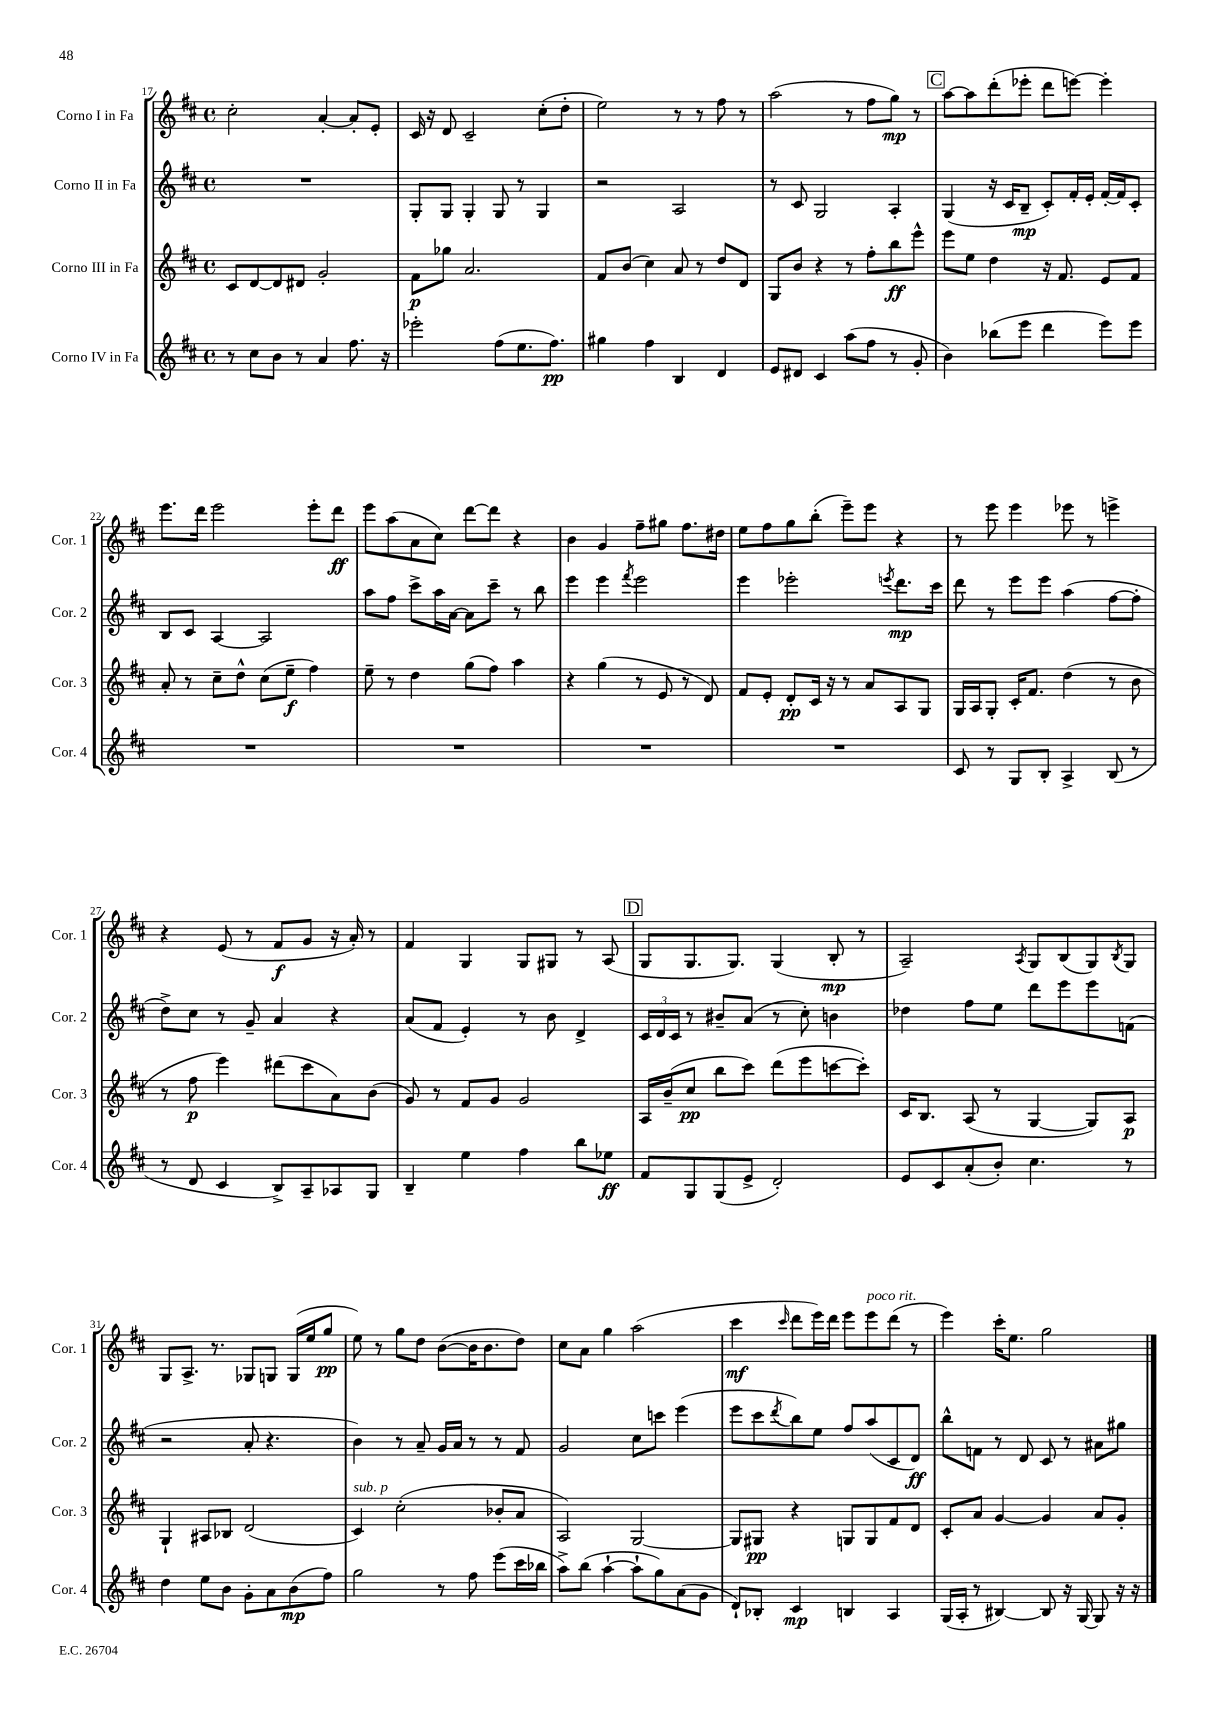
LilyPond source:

<<
\new StaffGroup <<
\new Staff = "s0" \with { instrumentName = "Corno I in Fa" shortInstrumentName = "Cor. 1" } {
    \clef treble \key d \major \defaultTimeSignature \time 4/4
    cis''2-. a'4~-. a'8-. e'8-. |
    cis'16 r16 d'8 cis'2-- cis''8-.( d''8-. |
    e''2) r8 r8 fis''8 r8 |
    a''2( r8 fis''8 g''8\mp) r8 |
    \mark \markup { \box "C" } a''8~ a''8 d'''8-.( ees'''8-. d'''8 e'''8~) e'''4-. |
    e'''8. d'''16 e'''2 e'''8-. d'''8\ff |
    e'''8 a''8( a'8 cis''8) d'''8~ d'''8 r4 |
    b'4 g'4 fis''8-- gis''8 fis''8. dis''16 |
    e''8 fis''8 g''8 b''8-.( e'''8--) e'''8 r4 |
    r8 e'''8 e'''4 ees'''8 r8 e'''4-> |
    r4 e'8( r8 fis'8\f g'8 r16 a'16-.) r8 |
    fis'4 g4 g8 gis8 r8 a8( |
    \mark \markup { \box "D" } g8 g8. g8.) g4( b8-.\mp r8 |
    a2--) \acciaccatura { a8 } g8 b8( g8) \acciaccatura { b8 } g8 |
    g8 a8.-> r8. ges8 g8 g16( e''16 g''8\pp |
    e''8) r8 g''8 d''8 b'8~( b'16 b'8. d''8) |
    cis''8 a'8 g''4 a''2( |
    cis'''4\mf \grace { cis'''16 } d'''8 e'''16) d'''16 e'''8 e'''8^\markup { \italic "poco rit." } d'''8( r8 |
    e'''4) cis'''16-. e''8. g''2 \bar "|." |
}
\new Staff = "s1" \with { instrumentName = "Corno II in Fa" shortInstrumentName = "Cor. 2" } {
    \clef treble \key d \major \defaultTimeSignature \time 4/4
    R1 |
    g8-. g8 g4-. g8 r8 g4 |
    r2 a2 |
    r8 cis'8 g2 a4-. |
    \mark \markup { \box "C" } g4( r16 cis'16 b8--\mp cis'8-.) fis'16-. e'16-. fis'16~-. fis'16 cis'8-. |
    b8 cis'8 a4~ a2 |
    a''8 fis''8 cis'''8-> a''16 a'16~ a'8 cis'''8-- r8 b''8 |
    e'''4 e'''4 \acciaccatura { fis'''8 } e'''2 |
    e'''4 ees'''2-. \acciaccatura { e'''8 } d'''8.\mp cis'''16 |
    d'''8 r8 e'''8 e'''8 a''4( fis''8~ fis''8-. |
    d''8->) cis''8 r8 g'8-- a'4 r4 |
    a'8( fis'8 e'4-.) r8 b'8 d'4-> |
    \mark \markup { \box "D" } \tuplet 3/2 { cis'16 d'16 cis'16 } r8 bis'8-- a'8( r8 cis''8-.) b'4 |
    des''4 fis''8 e''8 d'''8 e'''8 e'''8 f'8( |
    r2 a'8-. r4. |
    b'4) r8 a'8-- g'16 a'16 r8 r8 fis'8 |
    g'2 cis''8 c'''8 e'''4( |
    e'''8 cis'''8 \acciaccatura { d'''8 } b''8) e''8 fis''8 a''8( cis'8 d'8\ff) |
    b''8-^ f'8 r8 d'8 cis'8 r8 ais'8 gis''8 \bar "|." |
}
\new Staff = "s2" \with { instrumentName = "Corno III in Fa" shortInstrumentName = "Cor. 3" } {
    \clef treble \key d \major \defaultTimeSignature \time 4/4
    cis'8 d'8~ d'8 dis'8 g'2-. |
    fis'8\p ges''8 a'2. |
    fis'8 b'8( cis''4) a'8 r8 d''8 d'8 |
    g8 b'8 r4 r8 fis''8-. b''8\ff e'''8-^ |
    \mark \markup { \box "C" } e'''8 e''8 d''4 r16 fis'8. e'8 fis'8 |
    a'8-. r8 cis''8-- d''8-^ cis''8( e''8--\f fis''4) |
    e''8-- r8 d''4 g''8( fis''8) a''4 |
    r4 g''4( r8 e'8 r8 d'8) |
    fis'8 e'8-. d'8-.\pp cis'16 r16 r8 a'8 a8 g8 |
    g16 a16 g8-. cis'16-. fis'8. d''4( r8 b'8 |
    r8 fis''8\p e'''4) dis'''8( cis'''8 a'8) b'8( |
    g'8) r8 fis'8 g'8 g'2 |
    \mark \markup { \box "D" } a16 b'16--( cis''8\pp b''8 cis'''8) d'''8( e'''8 c'''8~ c'''8-.) |
    cis'16 b8. a8( r8 g4~ g8) a8\p |
    g4-! ais8 bes8 d'2( |
    cis'4^\markup { \italic "sub. p" }) cis''2-.( bes'8-. a'8 |
    a2) g2~ |
    g8 gis8\pp r4 g8 g8 fis'8 d'8 |
    cis'8-. a'8 g'4~ g'4 a'8 g'8-. \bar "|." |
}
\new Staff = "s3" \with { instrumentName = "Corno IV in Fa" shortInstrumentName = "Cor. 4" } {
    \clef treble \key d \major \defaultTimeSignature \time 4/4
    r8 cis''8 b'8 r8 a'4 fis''8. r16 |
    ees'''2-. fis''8( e''8. fis''8.\pp) |
    gis''4 fis''4 b4 d'4 |
    e'8 dis'8 cis'4 a''8( fis''8 r8 g'8-. |
    \mark \markup { \box "C" } b'4) bes''8( e'''8 d'''4 e'''8) e'''8 |
    R1 |
    R1 |
    R1 |
    R1 |
    cis'8 r8 g8 b8-. a4-> b8( r8 |
    r8 d'8 cis'4 b8->) a8-- aes8 g8 |
    b4-- e''4 fis''4 b''8 ees''8\ff |
    \mark \markup { \box "D" } fis'8 g8 g8( e'8-> d'2-.) |
    e'8 cis'8 a'8-.( b'8-.) cis''4. r8 |
    d''4 e''8 b'8 g'8-. a'8 b'8\mp( fis''8) |
    g''2 r8 fis''8 e'''8( cis'''16 bes''16 |
    a''8->) b''8( a''4~-! a''8-! g''8) a'8( g'8 |
    d'8-!) bes8-. cis'4\mp b4 a4 |
    g16( a16-. r8 bis4~) bis8 r16 g16~ g8 r16 r16 \bar "|." |
}
>>
>>
\layout { \context { \Score currentBarNumber = #17 } }
